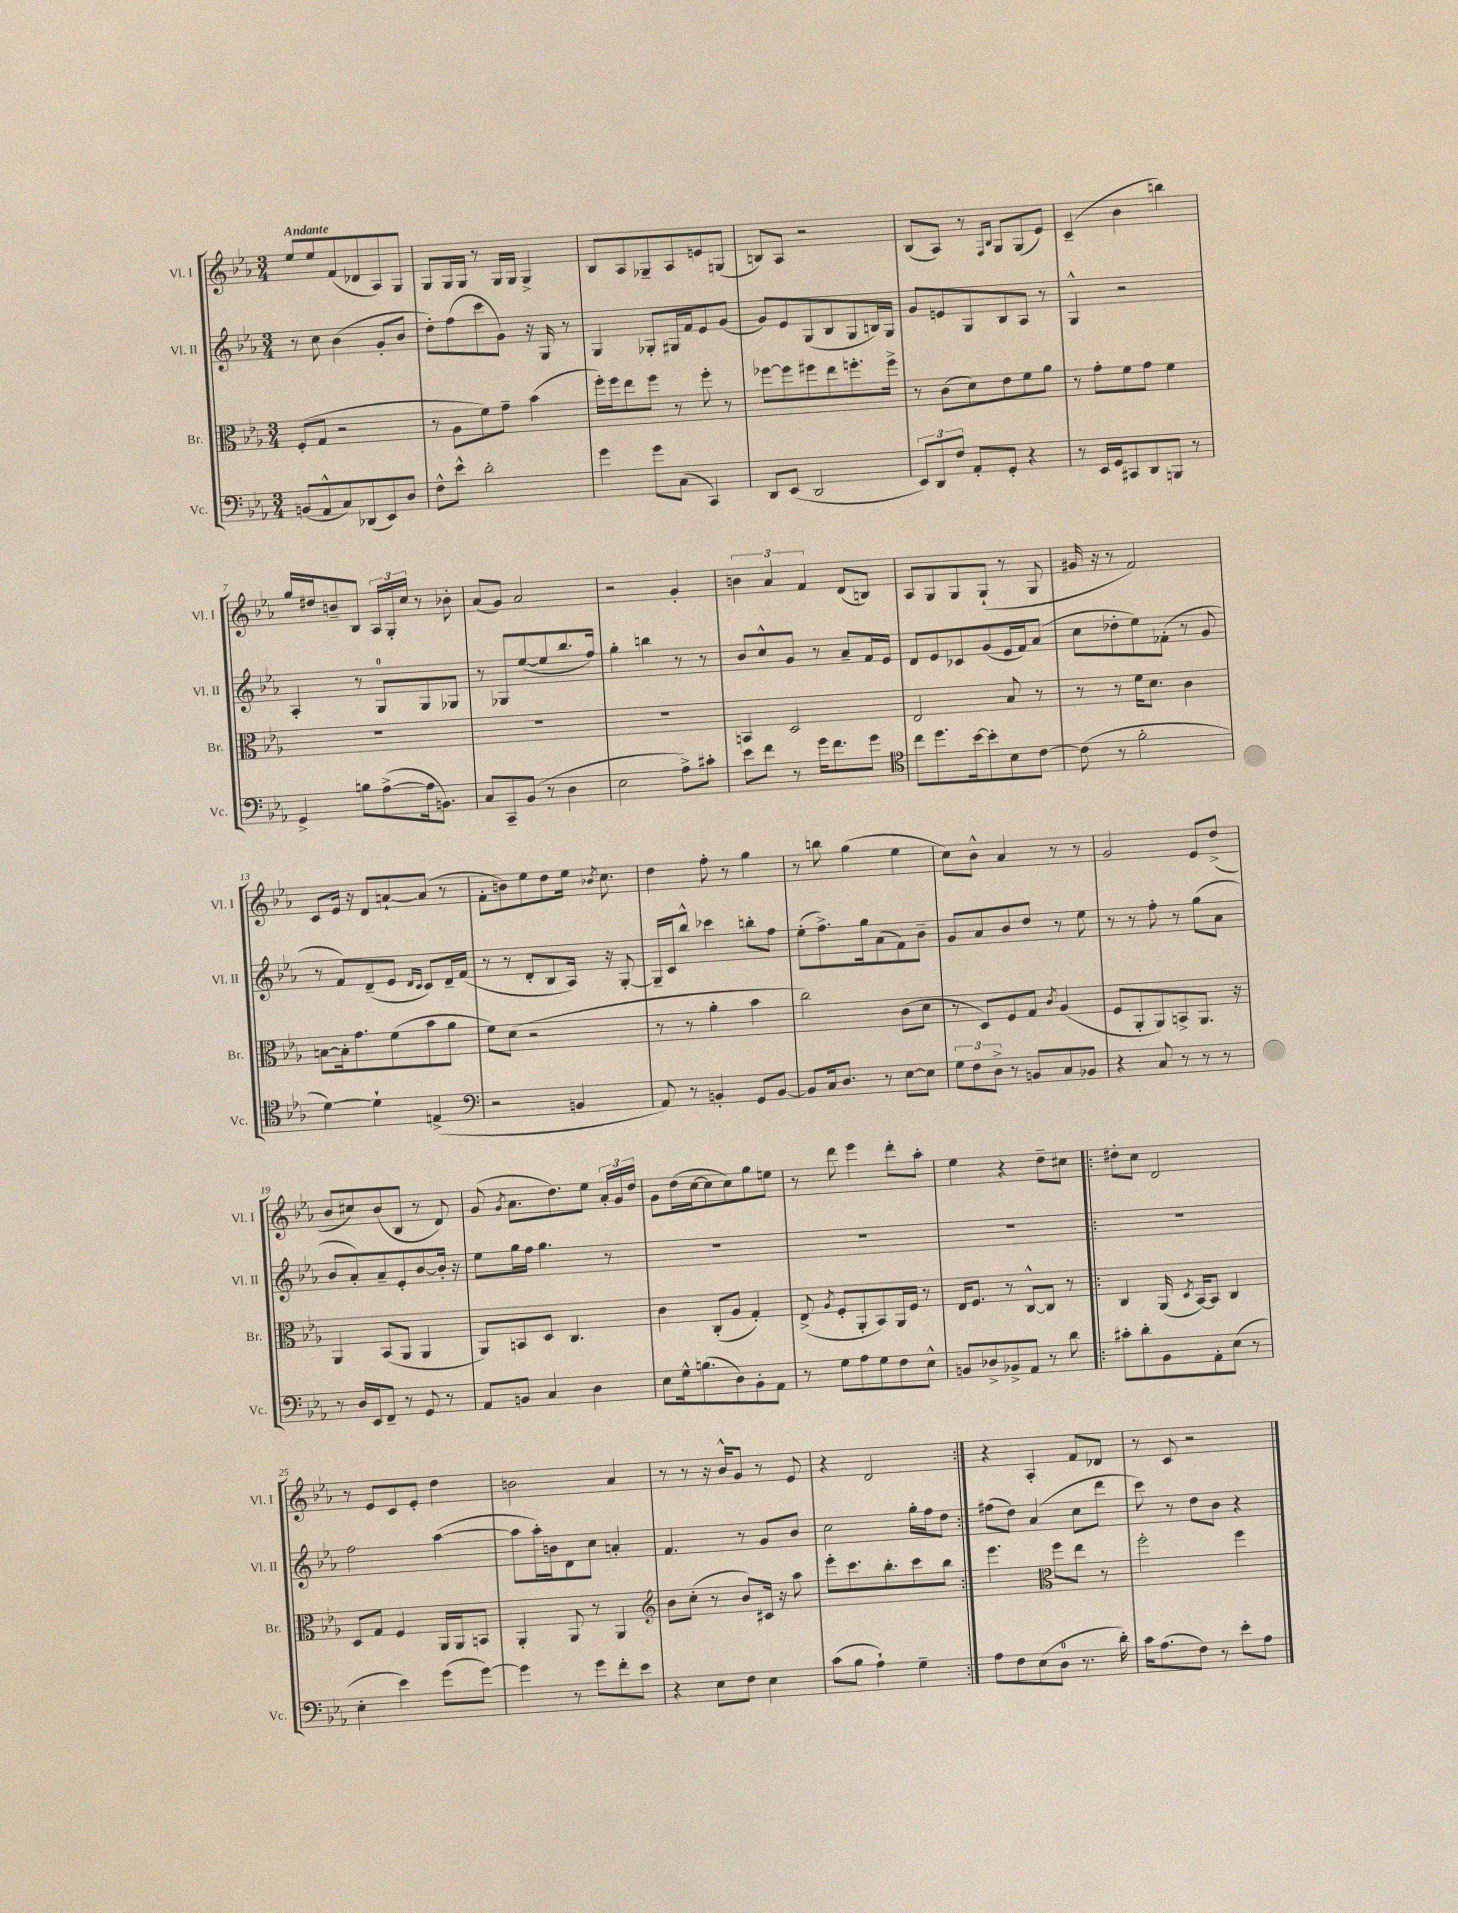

**kern	**kern	**kern	**kern
*part4	*part3	*part2	*part1
*staff4	*staff3	*staff2	*staff1
*I"Vc.	*I"Br.	*I"Vl. II	*I"Vl. I
*I'Vc.	*I'Br.	*I'Vl. II	*I'Vl. I
*clefF4	*clefC3	*clefG2	*clefG2
*k[b-e-a-]	*k[b-e-a-]	*k[b-e-a-]	*k[b-e-a-]
*M3/4	*M3/4	*M3/4	*M3/4
=1	=1	=1	=1
!	!	!	!LO:TX:a:B:t=Andante
(8BBn/L	(8F'/L	8r	8ee-/L
8AA-^^/	8G/J	8cc\	8ee-/
8C/)	2r	(4b-\	(8f/
(8DD-X/	.	.	8d-X/
8EE-/)	.	8g'/L	8A-/)
8D/J	.	8b-/J	8G/J
=2	=2	=2	=2
8F^^\L	8r	8dd'\L)	8G/L
8e-^^\J	8A-\L	(8ff\	16G/L
.	.	.	16G/JJ
2d'\	8f\)	8ccc\	8r
.	8g~\J	8g\J)	16G/LL
.	.	.	16G/JJ
.	(4b-\	16r	4G^/
.	.	16G/	.
.	.	8r	.
=3	=3	=3	=3
4g\	16ff'\LL)	4G/	8B-/L
.	16ff\J	.	.
.	8ee-\	.	8A-/
8g\L	8ff\J	8G-X'/L	8G-X~/
(8C\J	8r	16G#X/L	8A-/
.	.	16f/J	.
4CC/)	8ff'\	8e-/	8en/
.	8r	(8g/J	(8Gn/J
=4	=4	=4	=4
8DD/L	[8ff-X\L	8g/L)	8Bn/L)
(8EE-/J	8ff-\]	8e-/	8A-/J
2DD/	8ff#X\	(8G/	2r
.	8ee-\	8B-/	.
.	8.ffn'\	8G/	.
.	.	16Bn/L)	.
.	16ff^\Jk	16G/JJ	.
=5	=5	=5	=5
12EE-/L)	8r	8g/L	(8B-/L
12DD/	.	.	.
.	(8c\L	8en/	8A-/J)
12F/J	.	.	.
8AA-'/L	8d\)	8G/	8r
.	.	.	16qqF/LL
.	.	.	16qqB-/JJ
8GG'/J	8e-\	8B-/	8G/L
4r	8f\	8A-/J	(8G/
.	8a-\J	8r	8e-/J)
=6	=6	=6	=6
8r	8r	4G^^/	(4c~/
16EE-/LL	8g'\L	.	.
16GG/J	.	.	.
8CC#X/	8f\	2r	4b-\
8DD/	8g\J	.	.
8BBBn/J	4f\	.	4bbn\)
8r	.	.	.
!!LO:LB:g=z
=7	=7	=7	=7
4GG^/	2.r	4A-'/	16gg/LL
.	.	.	16dd#X/J
.	.	.	8bn~/
8Bn\L	.	8r	8B-/J
([8A-^\	.	8G/L	24A-/LL
.	.	.	24G'/
.	.	.	24cc/JJ
16A-\k]	.	8G/	8r
8.BBn\J)	.	.	.
.	.	8G-X/J	8b-X'\
=8	=8	=8	=8
8C/L	2.r	8r	(8a-/L
8CC~/	.	8G-X/L	8g/J)
(8BB-/J	.	([8ee-/	2a-/
8r	.	8ee-/]	.
4D\	.	8.bb-/	.
.	.	16ff/Jk)	.
=9	=9	=9	=9
2E-\	2.r	4gg'\	2r
.	.	4bbn\	.
8A-^\L)	.	8r	4g'/
8c#X'\J	.	8r	.
=10	=10	=10	=10
8e-\L	4BBn/	8b-/L	6bn\
8f\J	.	8cc^^/	.
.	.	.	6a-/
8r	2D/	8g/J	.
.	.	.	6f/
16g\KL	.	8r	.
8.f\	.	.	.
.	.	8a-~/L	(8d/L
8g\J	.	16f/L	8Bn/J)
.	.	16e-/JJ	.
=11	=11	=11	=11
*clefC4	*	*	*
8cc\L	2E-/	8d/L	8A-/L
8.dd\	.	8e-/	8G/
.	.	8c-X/	8G/
[16b-\k	.	.	.
8b-'\]	.	(8g/	(8G`/J
8B-\	8B-/	16e-/L	8r
.	.	16f/J)	.
[8c\J	8r	(8a-/J	8G/
=12	=12	=12	=12
(8c\]	8r	8cc\L	16g#X/
.	.	.	16r
8r	8r	8dd-X'\	8r
2f'\	16f\KL	8ee-\)	2f/)
.	8.d\J	.	.
.	.	(8f-X'\J	.
.	4c\	8r	.
.	.	8g/	.
!!LO:LB:g=z
=13	=13	=13	=13
[4d\)	[8Bn\L	8r	8c/L
.	16B'\k]	8f/L)	16e-/Jk
.	8.g\	.	16r
4d`\]	.	(8d~/	8d/L
.	(8f\	8e-/J	[8an`/
.	.	16qqd/LL	.
.	.	16qqc/JJ	.
(4En^/	8b-\	8c/L)	(8a/J]
.	8a-\J	16d~/L	8r
.	.	(16f/JJ	.
=14	=14	=14	=14
*clefF4	*	*	*
2r	8f\L)	8r	8f'\L
.	(8d\J	8r	8bn\)
.	2r	8d'/L	8ee-\
.	.	8B-/	8dd\
4BBn/	.	16A-/Jk)	16ee-\Jk
.	.	.	8qb-X/
.	.	16r	8.cc\
.	.	[8G'/	.
=15	=15	=15	=15
8AA-/)	8r	16G~/LL]	4dd\
.	.	16c/J	.
8r	8r	8bb-^^/J	.
4BBn'/	4a-'\	4ccc-X\	8ff'\
.	.	.	8r
8GG/L	4b-\	8bbn'\L	4gg\
[8BB/J	.	8ff\J	.
=16	=16	=16	=16
8BB/L]	2cc\)	(8ee-'\L	8r
16C/k	.	8.ff^\)	8bbn\
8.D/J	.	.	.
.	.	.	(4gg\
.	.	16gg\k	.
8r	.	(8a-\	.
[8E-\L	(8c\L	8f\)	4ee-\
8E-\J]	8d\J	8b-~\J	.
=17	=17	=17	=17
12G\L	8r	8g/L	8cc\L)
12F\	.	.	.
.	8D/L)	8a-/	8b-^^\J
12D^\J	.	.	.
8r	8F/	8b-/	4a-/
8BBn/L	8G/J	8dd/J	.
.	8qc/	.	.
8C/	(4A-/	8r	8r
8BB-X/J	.	8ee-\	8r
=18	=18	=18	=18
4r	8F/L	8r	2g/
.	8AA-'/	8r	.
8C/	8AA-/)	8ff'\	.
8r	8BBn^/	8r	.
8r	8.AA-/J	(8gg\L	8e-/L
8r	.	8a-\J	(8dd^/J
.	16r	.	.
!!LO:LB:g=z
=19	=19	=19	=19
8r	4AA-/	8b-/L	8b-/L
16D/LL	.	8a-'/)	8cc#X/)
16EE-/J	.	.	.
8FF~/J	(8BB-/L	8a-~/	(8b-/
8r	8AA-/J	8e-'/	8B-/J
8GG/	4AA-/	[8b-/	8r
8r	.	16b-'/Jk]	8d/)
.	.	16r	.
=20	=20	=20	=20
8AA-/L	8AA-/L)	8ee-\L	(8g/
.	.	.	8qg/
8BBn/J	8BBn/	16gg\L	8.a-\L
.	.	16ff\JJ	.
4C/	8D/J	4.gg\	.
.	.	.	8.dd\)
.	4.C/	.	.
4D\	.	.	8ee-\J
.	.	8r	24a-'/LL
.	.	.	24g/
.	.	.	24dd/JJ
=21	=21	=21	=21
8E-\L	4c\	2.r	8g\L
16G^^\k	.	.	(16dd\L
(8.Bn\	.	.	[16cc\J
.	(8C'/L	.	8cc\]
8D\)	8A-/J	.	8cc\)
8BB-'\	4G'/)	.	8gg\
8AA-\J	.	.	8een\J
=22	=22	=22	=22
8r	(8E-^/	2.r	8r
.	8qA-/	.	.
8G\L	8F'/L	.	8ddd\
8A-\	8AA-'/	.	4eee-\
8G\	8BB-/)	.	.
8F\	16AA-/L	.	8ddd'\L
.	16F/JJ	.	.
8E-^^\J	8r	.	8aa-'\J
=23	=23	=23	=23
8BBn/L	16E-/KL	2.r	4ee-\
.	8.F/J	.	.
8D-X^/	.	.	.
8BB-X^/	8r	.	4r
8AA-/J	[8C^^/L	.	.
8r	8C/J]	.	8dd~\L
8d\	8r	.	8cc#X\J
=24!|:	=24!|:	=24!|:	=24!|:
8c#X'\L	4C/	2.r	8dd#X'\L
8d'\	.	.	8cc\J
8BB-\	(16AA-/	.	2d/
.	8qD/	.	.
.	[16BB-/KL)	.	.
8AA-'\	8BB-/J]	.	.
(8E-\J	4C/	.	.
8r	.	.	.
!!LO:LB:g=z
=25	=25	=25	=25
4E-'\	8D/L	2ff\	8r
.	8G/J	.	8e-/L
4e-\)	4F/	.	8c/
.	.	.	8e-'/J
(8g\L	16AA-/LL	([4aa-\	4dd\
.	16AA-/J	.	.
[8g\J)	8BBn/J	.	.
=26	=26	=26	=26
4g\]	4AA-'/	8aa-\L]	2bn\
.	.	16aa-'\L)	.
.	.	16bn\J	.
8r	8AA-/	8d\	.
8g\L	8r	8cc\J	.
8f'\	4AA-/	4an'/	4a-/
8e-\J	.	.	.
=27	=27	=27	=27
*	*clefG2	*	*
4r	8b-\L	4.f/	8r
.	(8cc'\J	.	8r
8E-\L	8r	.	16r
.	.	.	16b-^^/KL
8F\J	8b-/L)	8r	8g/J
4E-\	16c#X/Jk	8g/L	8r
.	16r	.	.
.	8aa-\	8b-/J	8e-/
=28	=28	=28	=28
(8c\L	8eee-'\L	2cc\	4r
8B-\J	8.ccc\	.	.
4A-`\)	.	.	2d/
.	8.bb-'\	.	.
4G~\	8ccc\	16gg'\LL	.
.	.	16ff\J	.
.	8bb-\J	8dd\J	.
=29:|!	=29:|!	=29:|!	=29:|!
8A-\L	4.eee-\	(8ff#X\L	4r
8F\	.	8dd\J)	.
(8E-\	.	(4a-/	4A-'/
*	*clefC3	*	*
8D\J	8ff\L	.	.
8.r	8ee-\J	8cc\L	8f/L
.	8r	8ddd\J	8d-X/J
16d'\)	.	.	.
=30	=30	=30	=30
16c\KL	2ff'\	8ccc\)	8r
(8.A-\	.	.	.
.	.	8r	8c/
8F\J)	.	8dd\L	2r
8r	.	8b-\J	.
8e-'\L	4ff\	4r	.
8A-\J	.	.	.
==	==	==	==
*-	*-	*-	*-
